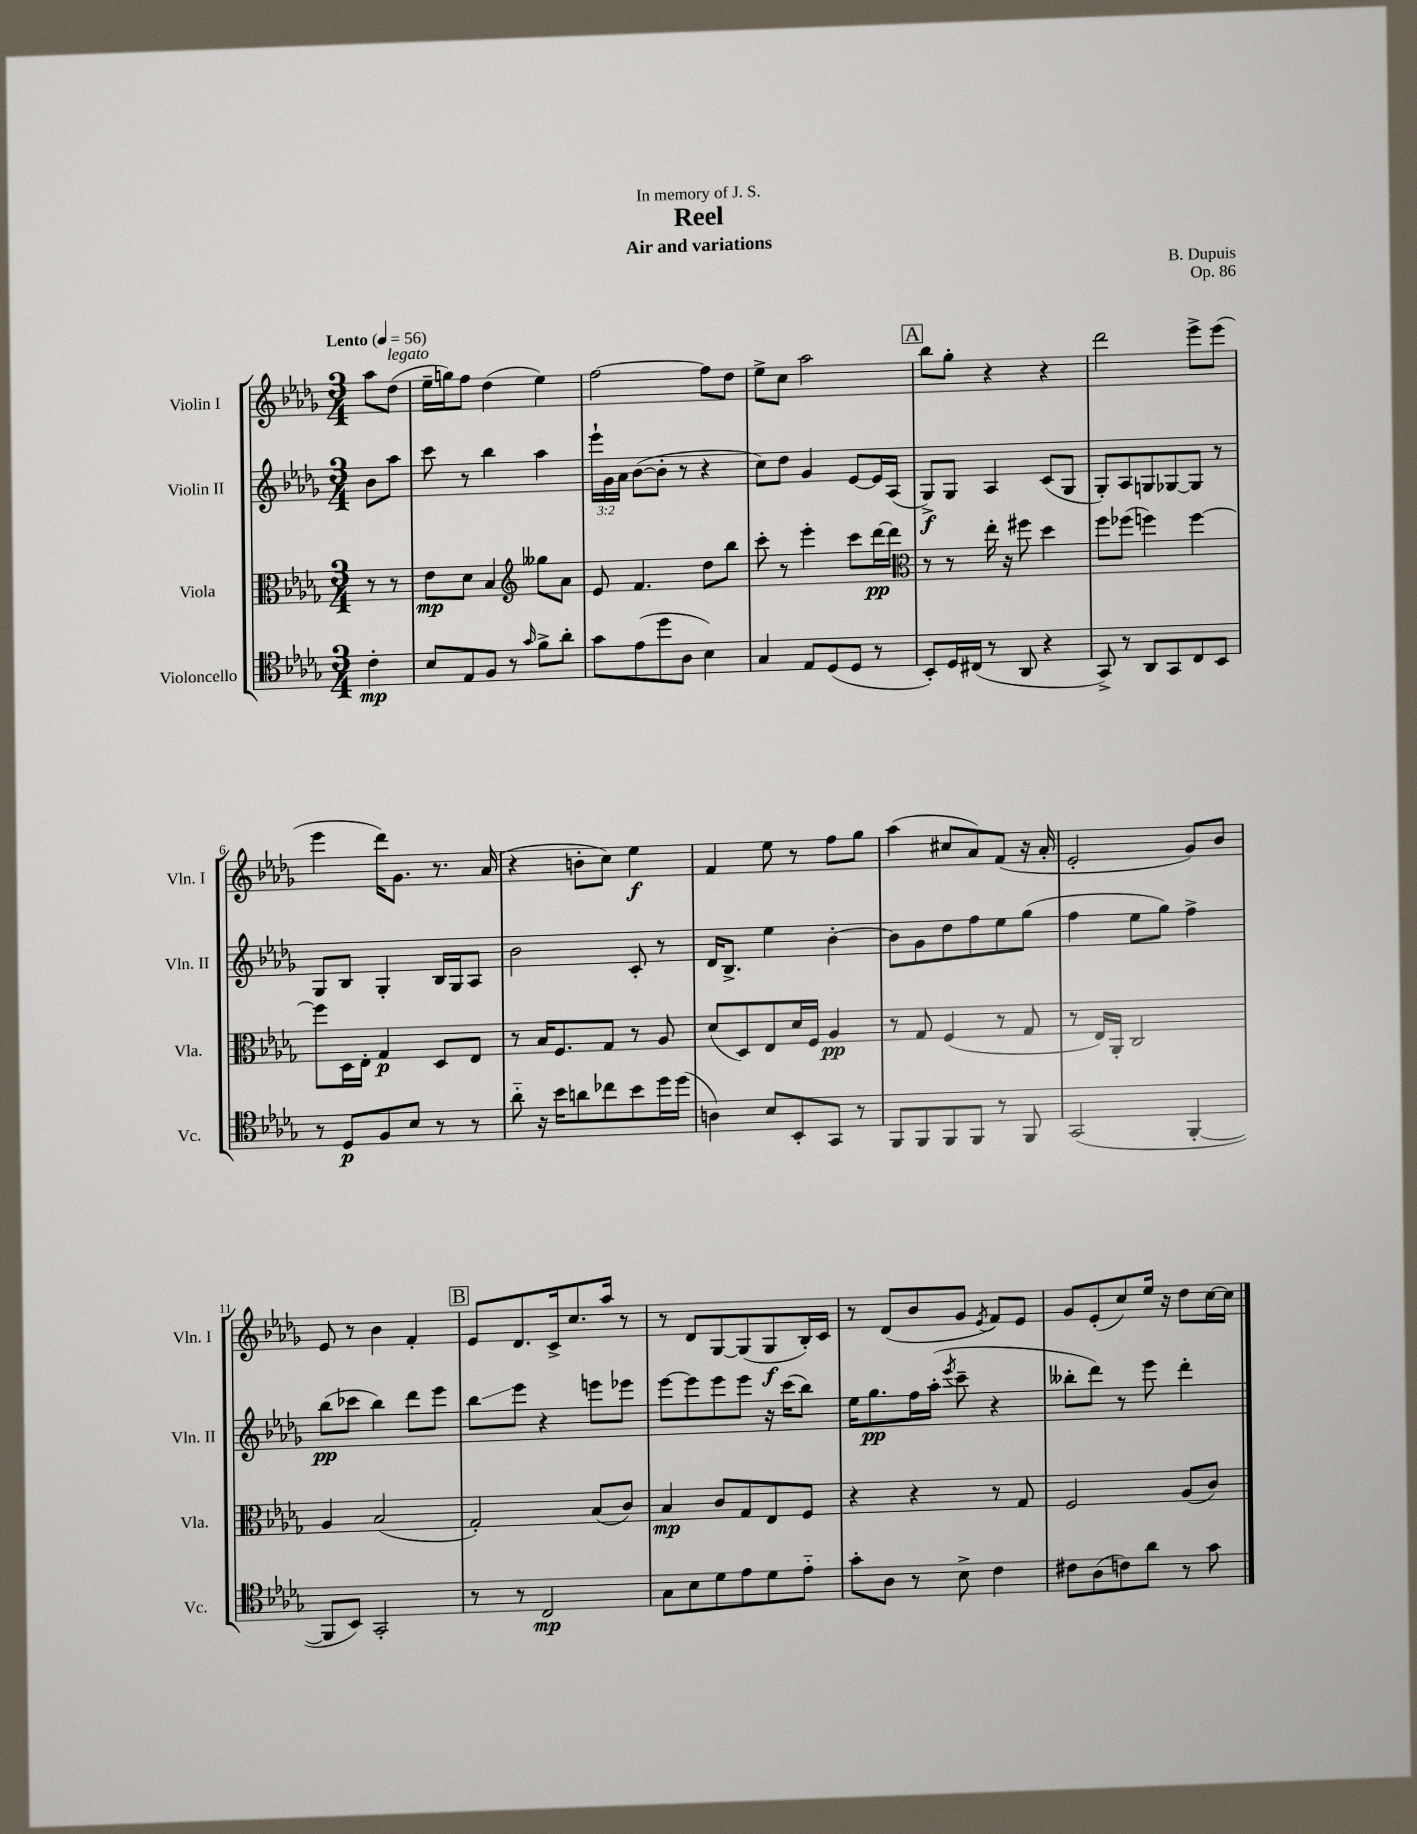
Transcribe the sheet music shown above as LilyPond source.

\header { title = "Reel" composer = "B. Dupuis" subtitle = "Air and variations" dedication = "In memory of J. S." opus = "Op. 86" }
<<
\new StaffGroup <<
\new Staff = "s0" \with { instrumentName = "Violin I" shortInstrumentName = "Vln. I" } {
    \clef treble \key des \major \numericTimeSignature \time 3/4 \partial 4 \tempo "Lento" 4 = 56
    \autoBeamOff aes''8[ des''8]^\markup { \italic "legato" }( |
    ees''16[-- g''16) f''8] des''4( ees''4) |
    f''2~ f''8[ des''8] |
    ees''8[-> c''8] aes''2 |
    \mark \markup { \box "A" } bes''8[ ges''8]-. r4 r4 |
    des'''2 ees'''8[-> ees'''8]( |
    ees'''4 des'''16[) ges'8.] r8. aes'16( |
    r4 b'8[-. c''8]) ees''4\f |
    f'4 ees''8 r8 f''8[ ges''8] |
    aes''4( cis''8[ aes'8) f'8]( r16 aes'16-. |
    ees'2-. ges'8[) bes'8] |
    ees'8 r8 bes'4 f'4-. |
    \mark \markup { \box "B" } ees'8[ des'8. c'16-> c''8. aes''16] r8 |
    r8 des'8[ ges8~ ges8( ges8\f bes16-.) c'16] |
    r8 des'8[( bes'8 ges'8] \acciaccatura { ees'8 } f'8[) ees'8] |
    ges'8[ ees'8-.( c''8) ees''16] r16 des''8[ c''16~ c''16] \bar "|." |
}
\new Staff = "s1" \with { instrumentName = "Violin II" shortInstrumentName = "Vln. II" } {
    \clef treble \key des \major \numericTimeSignature \time 3/4 \override Staff.TupletNumber.text = #tuplet-number::calc-fraction-text \partial 4
    \autoBeamOff bes'8[ aes''8] |
    c'''8 r8 bes''4 aes''4 |
    \tuplet 3/2 { ees'''16[-! ges'16 aes'16] } bes'8[~( bes'8]-. r8 r4 |
    c''8[) des''8] ges'4 ees'8[~ ees'16 aes16]( |
    \mark \markup { \box "A" } ges8[->\f) ges8] aes4 c'8[( ges8] |
    ges8[-.) aes8 g8 ges8~ ges8] r8 |
    ges8[ bes8] ges4-. bes16[ ges16 aes8] |
    bes'2 c'8-. r8 |
    des'16[ bes8.]-> ees''4 bes'4~-. |
    bes'8[ ges'8 des''8 f''8 ees''8 ges''8]( |
    f''4 ees''8[ ges''8]) f''4-> |
    bes''8[\pp( ces'''8] bes''4) des'''8[ ees'''8] |
    \mark \markup { \box "B" } bes''8[\glissando ees'''8] r4 e'''8[ ees'''8] |
    ees'''8[~ ees'''8 ees'''8 ees'''8] r16 c'''16[( bes''8]) |
    ees''16[ ges''8.\pp f''16 aes''16]-.( \acciaccatura { ees'''8 } c'''8-- r4 |
    beses''8[-. des'''8]) r8 ees'''8 des'''4-. \bar "|." |
}
\new Staff = "s2" \with { instrumentName = "Viola" shortInstrumentName = "Vla." } {
    \clef alto \key des \major \numericTimeSignature \time 3/4 \partial 4
    \autoBeamOff r8 r8 |
    ees'8[\mp des'8] bes4 \clef treble geses''8[ aes'8] |
    ees'8 f'4. des''8[ bes''8] |
    c'''8-. r8 ees'''4-. c'''8[ des'''16~\pp des'''16] |
    \mark \markup { \box "A" } \clef alto r8 r8 ees''16-. r16 fis''8 des''4 |
    f''8[ fes''8]( f''4) f''4~ |
    f''8[ des16 ees16]-. ges4\p des8[ ees8] |
    r8 bes16[ f8. ges8] r8 aes8 |
    des'8[( des8) ees8 des'16 f16] aes4\pp |
    r8 ges8 f4( r8 ges8 |
    r8 ees16[) aes,16]-. c2 |
    aes4 bes2( |
    \mark \markup { \box "B" } ges2-.) bes8[( c'8]) |
    bes4\mp c'8[ ges8 ees8 f8] |
    r4 r4 r8 ges8 |
    f2 aes8[( c'8]) \bar "|." |
}
\new Staff = "s3" \with { instrumentName = "Violoncello" shortInstrumentName = "Vc." } {
    \clef tenor \key des \major \numericTimeSignature \time 3/4 \partial 4
    \autoBeamOff c'4-.\mp |
    bes8[ ees8 f8] r8 \grace { ges'16 } f'8[-> aes'8]-. |
    ges'8[ ees'8( des''8 aes8] bes4) |
    ges4 ees8[ des8( des8] r8 |
    \mark \markup { \box "A" } bes,8[-.) des16 cis16]( r8 aes,8 r4 |
    ges,8->) r8 aes,8[ ges,8 c8 bes,8] |
    r8 des8[\p f8 bes8] r8 r8 |
    aes'8-_ r16 bes'16[ a'8 ces''8 bes'8 des''16 des''16]( |
    a4) bes8[ bes,8-. ges,8] r8 |
    f,8[ f,8 f,8 f,8] r8 f,8 |
    ges,2( f,4~-. |
    f,8[ bes,8]) ges,2-. |
    \mark \markup { \box "B" } r8 r8 c2\mp |
    ges8[ bes8 des'8 ees'8 des'8 ees'8]-_ |
    ges'8[-. aes8] r8 bes8-> c'4 |
    cis'8[ aes8( c'8) aes'8] r8 ges'8 \bar "|." |
}
>>
>>
